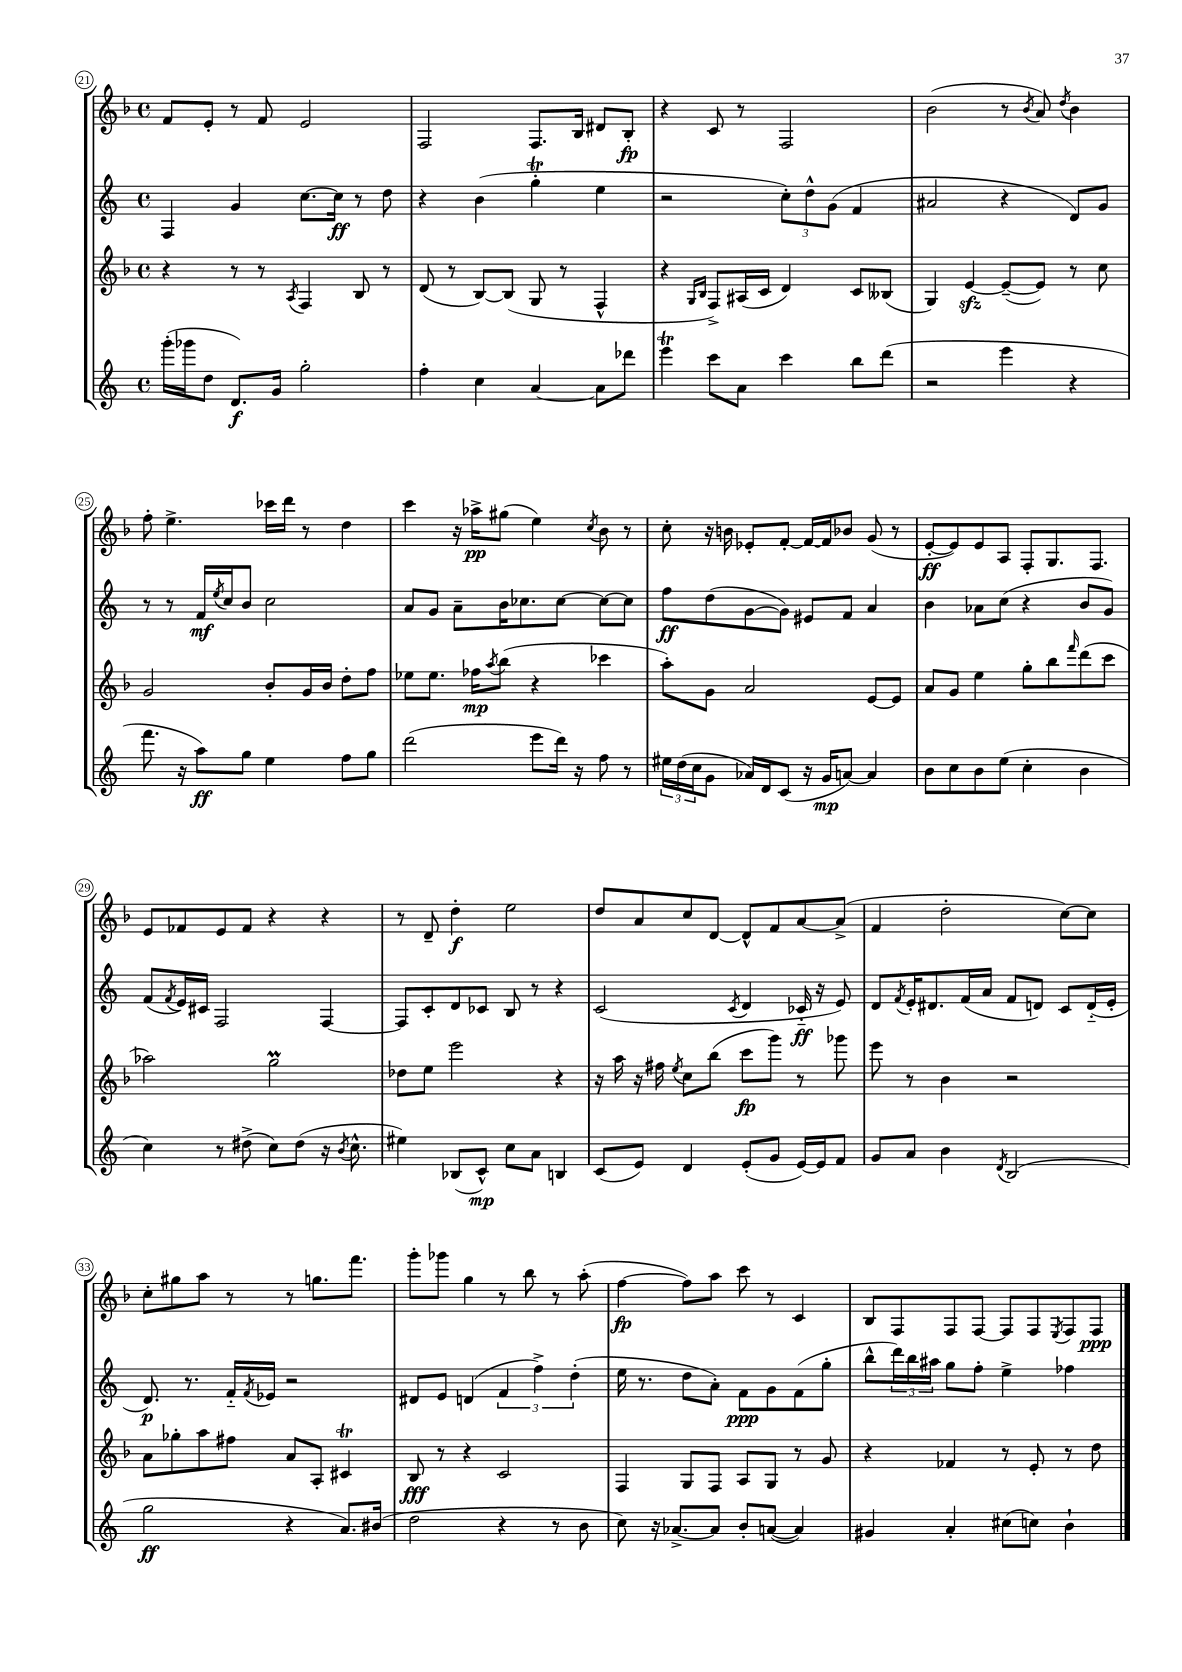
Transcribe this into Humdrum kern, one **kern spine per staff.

**kern	**dynam	**kern	**dynam	**kern	**dynam	**kern	**dynam
*part4	*part4	*part3	*part3	*part2	*part2	*part1	*part1
*staff4	*staff4	*staff3	*staff3	*staff2	*staff2	*staff1	*staff1
*clefG2	*	*clefG2	*	*clefG2	*	*clefG2	*
*k[]	*	*k[b-]	*	*k[]	*	*k[b-]	*
*M4/4	*	*M4/4	*	*M4/4	*	*M4/4	*
*met(c)	*	*met(c)	*	*met(c)	*	*met(c)	*
=21	=21	=21	=21	=21	=21	=21	=21
(16ggg'\LL	.	4r	.	4F/	.	8f/L	.
16ggg-X\J	.	.	.	.	.	.	.
8dd\J	.	.	.	.	.	8e'/J	.
8.d/L)	f	8r	.	4g/	.	8r	.
.	.	8r	.	.	.	8f/	.
16g/Jk	.	.	.	.	.	.	.
.	.	8qA/	.	.	.	.	.
2gg'\	.	4F/	.	[8.cc\L	.	2e/	.
.	.	.	.	16cc\Jk]	ff	.	.
.	.	8B-/	.	8r	.	.	.
.	.	8r	.	8dd\	.	.	.
=22	=22	=22	=22	=22	=22	=22	=22
4ff'\	.	(8d/	.	4r	.	2F/	.
.	.	8r	.	.	.	.	.
4cc\	.	[8B-/L)	.	(4b\	.	.	.
.	.	(8B-/J]	.	.	.	.	.
[4a/	.	8G/	.	4ggT'\	.	8.F/L	.
.	.	8r	.	.	.	.	.
.	.	.	.	.	.	16B-/Jk	.
8a\L]	.	4F^^/	.	4ee\	.	8d#X/L	.
8ddd-X\J	.	.	.	.	.	8B-'/J	fp
=23	=23	=23	=23	=23	=23	=23	=23
4eeet\	.	4r	.	2r	.	4r	.
.	.	16qqG/LL	.	.	.	.	.
.	.	16qqB-/JJ	.	.	.	.	.
8ccc\L	.	8F^/L)	.	.	.	8c/	.
8a\J	.	(16A#X/L	.	.	.	8r	.
.	.	16c/JJ	.	.	.	.	.
4ccc\	.	4d/)	.	12cc'\L)	.	2F/	.
.	.	.	.	12dd^^\	.	.	.
.	.	.	.	(12g\J	.	.	.
8bb\L	.	8c/L	.	4f/	.	.	.
(8ddd\J	.	(8B--X/J	.	.	.	.	.
=24	=24	=24	=24	=24	=24	=24	=24
2r	.	4G/)	.	2a#X/	.	(2b-\	.
.	.	[4ezz/	.	.	.	.	.
4eee\	.	(8e~/L_	.	4r	.	8r	.
.	.	.	.	.	.	8qb-/	.
.	.	8e/J])	.	.	.	8a/)	.
.	.	.	.	.	.	8qdd/	.
4r	.	8r	.	8d/L)	.	4b-\	.
.	.	8cc\	.	8g/J	.	.	.
!!LO:LB:g=z
=25	=25	=25	=25	=25	=25	=25	=25
8.fff\	.	2g/	.	8r	.	8ff'\	.
.	.	.	.	8r	.	4.ee^\	.
16r	.	.	.	.	.	.	.
8aa\L)	ff	.	.	16f/LL	mf	.	.
.	.	.	.	8qee/	.	.	.
.	.	.	.	16cc/J	.	.	.
8gg\J	.	.	.	8b/J	.	.	.
4ee\	.	8b-'/L	.	2cc\	.	16ccc-X\LL	.
.	.	.	.	.	.	16ddd\JJ	.
.	.	16g/L	.	.	.	8r	.
.	.	16b-/JJ	.	.	.	.	.
8ff\L	.	8dd'\L	.	.	.	4dd\	.
8gg\J	.	8ff\J	.	.	.	.	.
=26	=26	=26	=26	=26	=26	=26	=26
(2ddd\	.	8ee-X\L	.	8a/L	.	4ccc\	.
.	.	8.ee-\J	.	8g/J	.	.	.
.	.	.	.	8a~\L	.	16r	.
.	.	16ff-X\KL	mp	.	.	16aa-X^\KL	pp
.	.	8qaa/	.	.	.	.	.
.	.	(8bb-\J	.	16b\K	.	(8gg#X\J	.
.	.	.	.	8.cc-X\	.	.	.
8eee\L	.	4r	.	.	.	4ee\)	.
16ddd\Jk)	.	.	.	[8cc-\J	.	.	.
16r	.	.	.	.	.	.	.
.	.	.	.	.	.	8qcc/	.
8ff\	.	4ccc-X\	.	8cc-\L_	.	8b-\	.
8r	.	.	.	8cc-\J]	.	8r	.
=27	=27	=27	=27	=27	=27	=27	=27
24ee#X\LL	.	8aa'\L)	.	8ff\L	ff	8cc'\	.
(24dd\	.	.	.	.	.	.	.
24cc\J	.	.	.	.	.	.	.
8g\J	.	8g\J	.	(8dd\	.	16r	.
.	.	.	.	.	.	16bn\	.
16a-X/LL)	.	2a/	.	[8g\	.	8e-X'/L	.
16d/J	.	.	.	.	.	.	.
(8c/J	.	.	.	8g\J])	.	[8f'/J	.
16r	.	.	.	8e#X/L	.	16f/LL_	.
16g/KL	mp	.	.	.	.	16f/J]	.
[8an/J)	.	.	.	8f/J	.	8b-X/J	.
4a/]	.	[8e/L	.	4a/	.	(8g/	.
.	.	8e/J]	.	.	.	8r	.
=28	=28	=28	=28	=28	=28	=28	=28
8b\L	.	8a/L	.	4b\	.	[8e'/L	ff
8cc\	.	8g/J	.	.	.	8e/])	.
8b\	.	4ee\	.	8a-X\L	.	8e/	.
(8ee\J	.	.	.	(8cc\J	.	8A/J	.
4cc'\	.	8gg'\L	.	4r	.	8F'/L	.
.	.	8bb-\	.	.	.	8.G/	.
.	.	16qqfff/	.	.	.	.	.
4b\	.	(8ddd\	.	8b/L	.	.	.
.	.	.	.	.	.	8.F/J	.
.	.	8ccc\J	.	8g/J)	.	.	.
!!LO:LB:g=z
=29	=29	=29	=29	=29	=29	=29	=29
4cc\)	.	2aa-X\)	.	(8f/L	.	8e/L	.
.	.	.	.	8qf/	.	.	.
.	.	.	.	16e/L)	.	8f-X/	.
.	.	.	.	16c#X/JJ	.	.	.
8r	.	.	.	2F/	.	8e/	.
(8dd#X^\	.	.	.	.	.	8f-/J	.
8cc\L)	.	2ggM\	.	.	.	4r	.
(8dd#\J	.	.	.	.	.	.	.
16r	.	.	.	[4F/	.	4r	.
8qb/	.	.	.	.	.	.	.
8.cc^^\	.	.	.	.	.	.	.
=30	=30	=30	=30	=30	=30	=30	=30
4ee#X\)	.	8dd-X\L	.	8F/L]	.	8r	.
.	.	8ee\J	.	8c'/	.	8d~/	.
(8B-X/L	.	2eee\	.	8d/	.	4dd'\	f
8c^^/J)	mp	.	.	8c-X/J	.	.	.
8cc\L	.	.	.	8B/	.	2ee\	.
8a\J	.	.	.	8r	.	.	.
4Bn/	.	4r	.	4r	.	.	.
=31	=31	=31	=31	=31	=31	=31	=31
(8c/L	.	16r	.	(2c/	.	8dd/L	.
.	.	16aa\	.	.	.	.	.
8e/J)	.	16r	.	.	.	8a/	.
.	.	16ff#X\	.	.	.	.	.
.	.	8qee/	.	.	.	.	.
4d/	.	8cc\L	.	.	.	8cc/	.
.	.	(8bb-\J	.	.	.	[8d/J	.
.	.	.	.	8qc/	.	.	.
(8e'/L	.	8ccc\L	fp	4d/	.	8d^^/L]	.
8g/J	.	8ggg\J)	.	.	.	8f/	.
[16e/LL)	.	8r	.	16c-X/	ff	[8a/	.
16e/J]	.	.	.	16r	.	.	.
8f/J	.	8ggg-X\	.	8e/)	.	(8a^/J]	.
=32	=32	=32	=32	=32	=32	=32	=32
8g/L	.	8eee\	.	8d/L	.	4f/	.
.	.	.	.	8qf/	.	.	.
8a/J	.	8r	.	16e'/K	.	.	.
.	.	.	.	8.d#X/	.	.	.
4b\	.	4b-\	.	.	.	2dd'\	.
.	.	.	.	(16f/L	.	.	.
.	.	.	.	16a/JJ	.	.	.
8qd/	.	.	.	.	.	.	.
(2B/	.	2r	.	8f/L	.	.	.
.	.	.	.	8dn/J)	.	.	.
.	.	.	.	8c/L	.	[8cc\L)	.
.	.	.	.	(16d/L	.	8cc\J]	.
.	.	.	.	16e'/JJ	.	.	.
!!LO:LB:g=z
=33	=33	=33	=33	=33	=33	=33	=33
2gg\	ff	8a\L	.	8.d/)	p	8cc'\L	.
.	.	8gg-X'\	.	.	.	8gg#X\	.
.	.	.	.	8.r	.	.	.
.	.	8aa\	.	.	.	8aa\J	.
.	.	8ff#X\J	.	16f/LL	.	8r	.
.	.	.	.	8qf/	.	.	.
.	.	.	.	16e-X/JJ	.	.	.
4r	.	8a/L	.	2r	.	8r	.
.	.	8A'/J	.	.	.	8.ggn\L	.
8.a/L)	.	4c#Xt/	.	.	.	.	.
.	.	.	.	.	.	8.fff\J	.
(16b#X/Jk	.	.	.	.	.	.	.
=34	=34	=34	=34	=34	=34	=34	=34
2dd\	.	8B-/	fff	8d#X/L	.	8ggg'\L	.
.	.	8r	.	8e/J	.	8ggg-X\J	.
.	.	4r	.	(4dn/	.	4gg\	.
4r	.	2c/	.	6f/	.	8r	.
.	.	.	.	.	.	8bb-\	.
.	.	.	.	6ff^\)	.	.	.
8r	.	.	.	.	.	8r	.
.	.	.	.	(6dd'\	.	.	.
8b\	.	.	.	.	.	(8aa'\	.
=35	=35	=35	=35	=35	=35	=35	=35
8cc\)	.	4F/	.	16ee\	.	[4ff\	fp
.	.	.	.	8.r	.	.	.
16r	.	.	.	.	.	.	.
[8.a-X^/L	.	.	.	.	.	.	.
.	.	8G/L	.	8dd\L	.	8ff\L])	.
8a-/J]	.	8F/J	.	8a'\J)	.	8aa\J	.
8b'/L	.	8A/L	.	8f\L	ppp	8ccc\	.
([8an/J	.	8G/J	.	8g\	.	8r	.
4a/])	.	8r	.	(8f\	.	4c/	.
.	.	8g/	.	8gg'\J	.	.	.
=36	=36	=36	=36	=36	=36	=36	=36
4g#X/	.	4r	.	8bb^^\L	.	8B-/L	.
.	.	.	.	24ddd\L)	.	8F/	.
.	.	.	.	24bb\	.	.	.
.	.	.	.	24aa#X\JJ	.	.	.
4a'/	.	4f-X/	.	8gg\L	.	8F/	.
.	.	.	.	8ff'\J	.	[8F/J	.
(8cc#X\L	.	8r	.	4ee^\	.	8F/L]	.
8ccn\J)	.	8e'/	.	.	.	8F/	.
.	.	.	.	.	.	8qE/	.
4b`\	.	8r	.	4ff-X\	.	8F/	.
.	.	8dd\	.	.	.	8F/J	ppp
==	==	==	==	==	==	==	==
*-	*-	*-	*-	*-	*-	*-	*-
